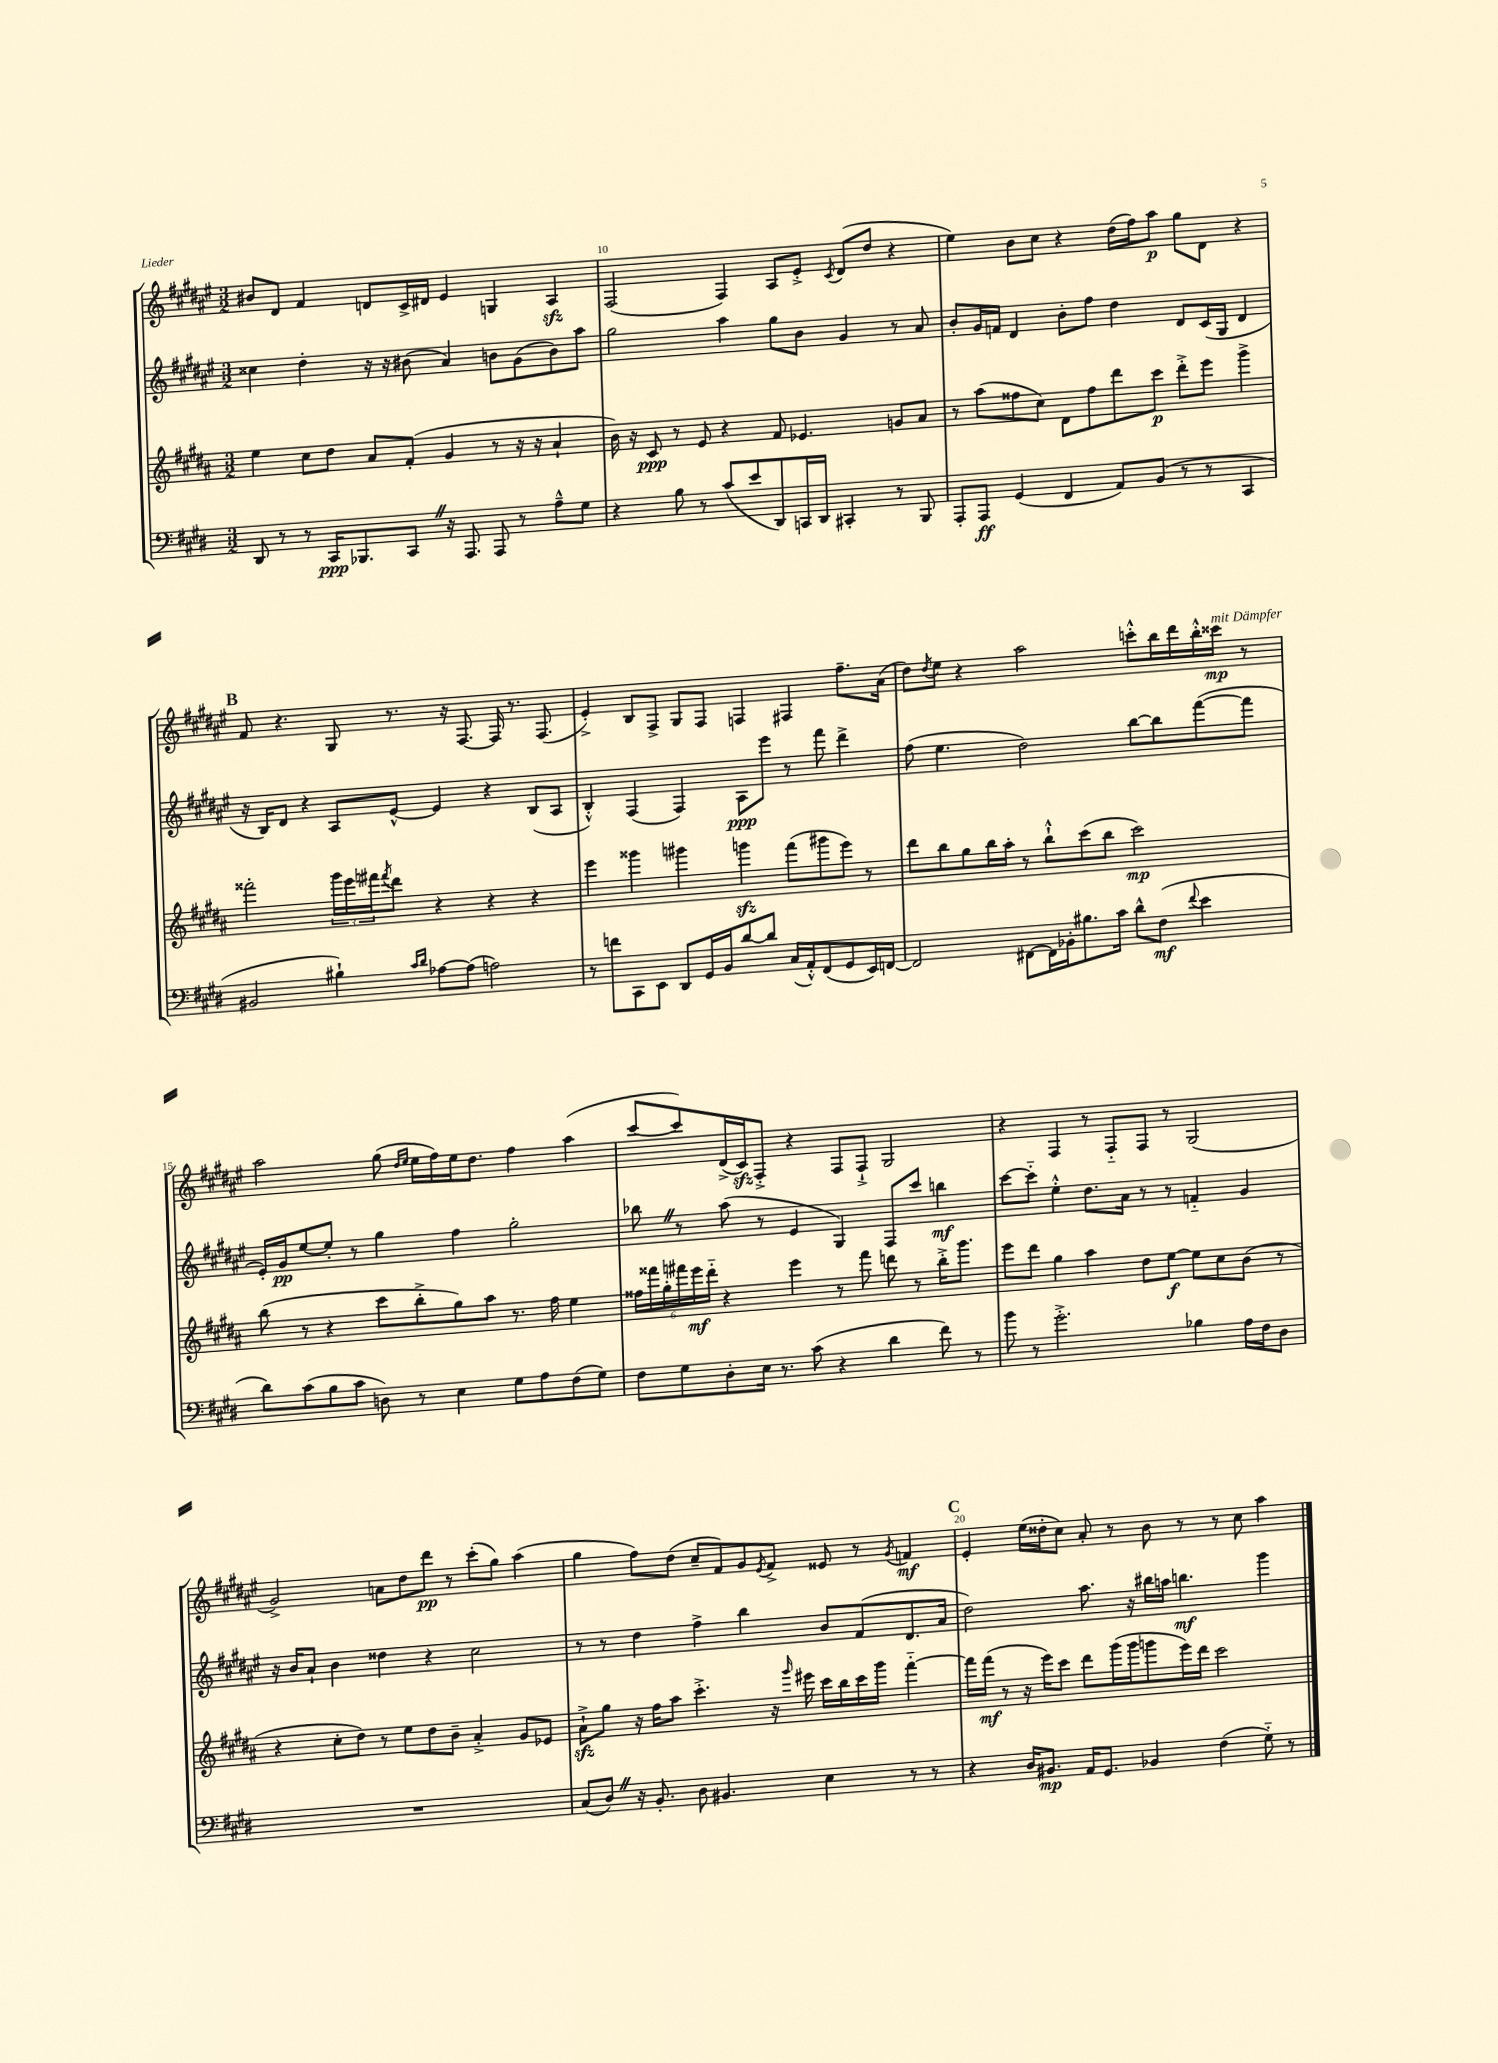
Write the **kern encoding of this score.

**kern	**dynam	**kern	**dynam	**kern	**dynam	**kern	**dynam
*part4	*part4	*part3	*part3	*part2	*part2	*part1	*part1
*staff4	*staff4	*staff3	*staff3	*staff2	*staff2	*staff1	*staff1
*clefF4	*	*clefG2	*	*clefG2	*	*clefG2	*
*k[f#c#g#d#]	*	*k[f#c#g#d#a#]	*	*k[f#c#g#d#a#e#]	*	*k[f#c#g#d#a#e#]	*
*M3/2	*	*M3/2	*	*M3/2	*	*M3/2	*
=9	=9	=9	=9	=9	=9	=9	=9
8DD#/	.	4ee\	.	4cc##X\	.	8b#X/L	.
8r	.	.	.	.	.	8d#/J	.
8r	.	8cc#\L	.	4dd#'\	.	4f#/	.
16CC#/KL	ppp	8dd#\J	.	.	.	.	.
8.BBB-X/	.	.	.	.	.	.	.
.	.	8a#/L	.	16r	.	8dn/L	.
.	.	.	.	16r	.	.	.
8CC#Z/J	.	(8f#'/J	.	(8b#X\	.	16c#^/L	.
.	.	.	.	.	.	16d#X/JJ	.
16r	.	4g#/	.	4a#/)	.	4e#/	.
8.AAA/	.	.	.	.	.	.	.
8AAA/	.	8r	.	8bn\L	.	4Gn/	.
8r	.	16r	.	(8g#\	.	.	.
.	.	16r	.	.	.	.	.
8A~^^\L	.	4a#`/	.	8b\)	.	4A#zz/	.
8G#\J	.	.	.	8aa#\J	.	.	.
=10	=10	=10	=10	=10	=10	=10	=10
4r	.	16b\)	.	2gg#\	.	(2F#/	.
.	.	16r	.	.	.	.	.
.	.	8c#/	ppp	.	.	.	.
8B\	.	8r	.	.	.	.	.
8r	.	8e/	.	.	.	.	.
(8c#/L	.	4r	.	4aa#\	.	4F#/)	.
8e/	.	.	.	.	.	.	.
8DD#/)	.	8f#/	.	8gg#\L	.	8A#/L	.
16CCn/L	.	4.e-X/	.	8b\J	.	8e#'^/J	.
16DD#/JJ	.	.	.	.	.	.	.
.	.	.	.	.	.	8qc#/	.
4CC#X'/	.	.	.	4g#/	.	(8d#/L	.
.	.	.	.	.	.	8dd#/J	.
8r	.	8gn/L	.	8r	.	4r	.
8BBB/	.	8a#/J	.	8a#/	.	.	.
=11	=11	=11	=11	=11	=11	=11	=11
8AAA'/L	.	8r	.	8b'/L	.	4ee#\)	.
8AAA/J	ff	(8aa#\L	.	16g#/L	.	.	.
.	.	.	.	16fn/JJ	.	.	.
(4GG#/	.	8ff##X\	.	4d#/	.	8b\L	.
.	.	8cc#\J)	.	.	.	8cc#\J	.
4FF#/	.	8d#\L	.	8b'\L	.	4r	.
.	.	8ff##\	.	8ff#\J	.	.	.
8AA/L)	.	8ddd#\	.	4dd#\	.	(16dd#\LL	.
.	.	.	.	.	.	16ff#\J)	.
(8BB/J	.	8ccc#\J	p	.	.	8aa#\J	p
8r	.	8ddd#'^\L	.	8d#/L	.	8gg#\L	.
8r	.	8eee\J	.	(16c#/L	.	8d#\J	.
.	.	.	.	16G#/JJ	.	.	.
4CC#/	.	4ggg#^\	.	4d#/	.	4r	.
!!LO:LB:g=z
!!LO:REH:place=s1:t=B
=12	=12	=12	=12	=12	=12	=12	=12
2BB#X/	.	2fff##X'\	.	16r	.	8f#/	.
.	.	.	.	16B/KL)	.	.	.
.	.	.	.	8d#/J	.	4.r	.
.	.	.	.	4r	.	.	.
4B#X`\)	.	24ggg#\LL	.	8A#/L	.	8G#/	.
.	.	24eee\	.	.	.	.	.
.	.	24fff#X\J	.	.	.	.	.
.	.	8qfff#/	.	.	.	.	.
.	.	8ddd#\J	.	[8e#^^/J	.	8.r	.
16qqc#/LL	.	.	.	.	.	.	.
16qqd#/JJ	.	.	.	.	.	.	.
[8A-X\L	.	4r	.	4e#/]	.	.	.
.	.	.	.	.	.	16r	.
(8A-\J]	.	.	.	.	.	[8.F#/	.
2An\)	.	4r	.	4r	.	.	.
.	.	.	.	.	.	16F#/]	.
.	.	.	.	.	.	8.r	.
.	.	4r	.	(8B/L	.	.	.
.	.	.	.	.	.	(8.F#/	.
.	.	.	.	8A#/J	.	.	.
=13	=13	=13	=13	=13	=13	=13	=13
8r	.	4eee\	.	4B'^^/)	.	4e#'^/)	.
8fn\L	.	.	.	.	.	.	.
8CC#\	.	4ggg##X\	.	(4F#/	.	8B/L	.
8EE\J	.	.	.	.	.	8F#^/J	.
8DD#/L	.	4ggg#X\	.	4F#/)	.	8G#/L	.
16GG#/L	.	.	.	.	.	8F#/J	.
16BB/J	.	.	.	.	.	.	.
[8d#/	.	4gggnzz\	.	8A#\L	ppp	4Fn/	.
8d#/J]	.	.	.	8eee#\J	.	.	.
(16C#/LL	.	(8fff#\L	.	8r	.	4F#X/	.
16AA'^^/J)	.	.	.	.	.	.	.
(8FF#/	.	8ggg#X\	.	8fff#\	.	.	.
8GG#/	.	8eee\J)	.	4ddd#^\	.	8.ff#~\L	.
16EE/L)	.	8r	.	.	.	.	.
[16FFn/JJ	.	.	.	.	.	(16a#\Jk	.
=14	=14	=14	=14	=14	=14	=14	=14
2FF/]	.	8ddd#\L	.	(8ff#\	.	8dd#\L)	.
.	.	.	.	.	.	8qdd#/	.
.	.	8bb\	.	4.ee#\	.	8ee#\J	.
.	.	8gg#\	.	.	.	4r	.
.	.	16bb\L	.	.	.	.	.
.	.	16aa#'\JJ	.	.	.	.	.
[8FF#X\L	.	8r	.	2dd#\)	.	2aa#\	.
16FF#\L]	.	8bb`^^\L	.	.	.	.	.
16BB-X'\J	.	.	.	.	.	.	.
8.B#X\	.	(8ccc#\	.	.	.	.	.
.	.	8bb\J	.	.	.	.	.
16c#\Jk	.	.	.	.	.	.	.
8d#^^\L	.	2ccc#\)	mp	[8bb\L	.	8cccn'^^\L	.
(8F#\J	mf	.	.	8bb\]	.	16bb\L	.
.	.	.	.	.	.	16ddd#\	.
8qqf#/	.	.	.	.	.	.	.
4e\	.	.	.	([8fff#\	.	16bb'^^\	.
!	!	!	!	!	!	!LO:TX:a:i:t=mit Dämpfer	!
.	.	.	.	.	.	16ccc##X\JJ	mp
.	.	.	.	8fff#\J]	.	8r	.
!!LO:LB:g=z
=15	=15	=15	=15	=15	=15	=15	=15
8d#\L)	.	(8bb\	.	16e#'/LL)	.	2aa#\	.
.	.	.	.	16g#/J	pp	.	.
(8c#\	.	8r	.	[8ee#/	.	.	.
8B\	.	4r	.	8ee#'/J]	.	.	.
8c#\J	.	.	.	8r	.	.	.
8Dn\)	.	8ccc#\L	.	4gg#\	.	(8gg#\	.
.	.	.	.	.	.	16qqdd#/LL	.
.	.	.	.	.	.	16qqee#/JJ	.
8r	.	8bb'^\	.	.	.	16ee#\LL	.
.	.	.	.	.	.	16ff#\)	.
4E\	.	8gg#\)	.	4ff#\	.	16ee#\J	.
.	.	.	.	.	.	8.dd#\J	.
.	.	8aa#\J	.	.	.	.	.
8G#\L	.	8.r	.	2gg#'\	.	4ff#\	.
8A\	.	.	.	.	.	.	.
.	.	16ff#\	.	.	.	.	.
(8F#\	.	4ee\	.	.	.	(4aa#\	.
8G#\J)	.	.	.	.	.	.	.
=16	=16	=16	=16	=16	=16	=16	=16
8F#\L	.	24ff##X\LL	.	8bb-XZ\	.	[8ccc#/L	.
.	.	24fff##X\	.	.	.	.	.
.	.	24gg#'\	.	.	.	.	.
8G#\	.	24fff#X\	.	8r	.	8ccc#/])	.
.	.	24eee\	mf	.	.	.	.
.	.	24ddd#\JJ	.	.	.	.	.
8D#'\	.	4r	.	(8aa#\	.	(16d#^/L	.
.	.	.	.	.	.	16c#zz/J)	.
16E\Jk	.	.	.	8r	.	8F#'^/J	.
8.r	.	.	.	.	.	.	.
.	.	4eee\	.	4e#/	.	4r	.
(8c#\	.	.	.	.	.	.	.
4r	.	8r	.	4G#/)	.	8F#/L	.
.	.	8fff#\	.	.	.	8F#`^/J	.
4d#\	.	8dddn\	.	8F#/L	.	2G#/	.
.	.	8r	.	8ccc#/J	.	.	.
8f#\)	.	16bb'^\KL	.	4bbn\	mf	.	.
.	.	8.ggg#\J	.	.	.	.	.
8r	.	.	.	.	.	.	.
=17	=17	=17	=17	=17	=17	=17	=17
8b\	.	8eee\L	.	[8ccc#\L	.	4r	.
8r	.	8ddd#\J	.	8ccc#\J]	.	.	.
2.g#'^\	.	4gg#\	.	4ee#'^^\	.	4F#/	.
.	.	4aa#\	.	8.dd#\L	.	8r	.
.	.	.	.	.	.	8F#/L	.
.	.	.	.	16a#\Jk	.	.	.
.	.	8dd#\L	.	8r	.	8F#/J	.
.	.	[8ee\J	f	8r	.	8r	.
4B-X\	.	8ee\L]	.	4fn/	.	(2G#/	.
.	.	8cc#\	.	.	.	.	.
16A\LL	.	(8b\J	.	4g#/	.	.	.
16F#\J	.	.	.	.	.	.	.
8D#\J	.	8r	.	.	.	.	.
!!LO:LB:g=z
=18	=18	=18	=18	=18	=18	=18	=18
1.r	.	4r	.	16r	.	2g#^/)	.
.	.	.	.	16b/KL	.	.	.
.	.	.	.	8a#`/J	.	.	.
.	.	8cc#'\L	.	4b\	.	.	.
.	.	8dd#\J)	.	.	.	.	.
.	.	8r	.	4dd##X\	.	8an\L	.
.	.	8ee\L	.	.	.	8dd#\	.
.	.	8dd#\	.	4r	.	8ddd#\J	pp
.	.	8b~\J	.	.	.	8r	.
.	.	4a#'^/	.	2cc#\	.	(8ccc#'\L	.
.	.	.	.	.	.	8gg#\J)	.
.	.	8g#/L	.	.	.	(4aa#\	.
.	.	8e-X/J	.	.	.	.	.
=19	=19	=19	=19	=19	=19	=19	=19
(8C#/L	.	8a#zz`^\L	.	8r	.	4gg#\	.
8D#Z/J)	.	8gg#\J	.	8r	.	.	.
16r	.	16r	.	4dd#\	.	8ff#\L)	.
8.BB'/	.	16ff#\KL	.	.	.	.	.
.	.	8aa#\J	.	.	.	(8dd#\J	.
8D#\	.	4.ccc#'^\	.	4ff#^\	.	8cc#~/L	.
4.BB#X/	.	.	.	.	.	8f#/)	.
.	.	.	.	4bb\	.	8g#/	.
.	.	.	.	.	.	8qe#/	.
.	.	16r	.	.	.	8f#^/J	.
.	.	16qqggg#/	.	.	.	.	.
.	.	16eee#X\	.	.	.	.	.
4E\	.	16ccc#\LL	.	8b/L	.	8e##X/	.
.	.	16bb\	.	.	.	.	.
.	.	16ccc#\	.	(8f#/	.	8r	.
.	.	16ggg#\JJ	.	.	.	.	.
.	.	.	.	.	.	8qg#/	.
8r	.	[4fff#\	.	8.d#/	.	4fn/	mf
8r	.	.	.	.	.	.	.
.	.	.	.	16a#/Jk	.	.	.
!!LO:REH:place=s1:t=C
=20	=20	=20	=20	=20	=20	=20	=20
4r	.	16fff#\LL]	.	2dd#\)	.	4e#'/	.
.	.	(16fff#\JJ	mf	.	.	.	.
.	.	8r	.	.	.	.	.
16D#/KL	.	16r	.	.	.	(16ee#\LL	.
8.BB#X/J	mp	16eee\KL)	.	.	.	16dd##X'\J	.
.	.	8ccc#\J	.	.	.	8cc#\J)	.
16AA/KL	.	8ddd#\L	.	8.aa#\	.	8a#'/	.
8.GG#/J	.	.	.	.	.	.	.
.	.	(16ggg#\L	.	.	.	8r	.
.	.	16ggg#\J	.	16r	.	.	.
4BB-X/	.	8gggn\	.	16bb#X\LL	.	8b\	.
.	.	.	.	16aan\JJ	.	.	.
.	.	16eee\L)	.	4.bbn\	mf	8r	.
.	.	16ddd#\JJ	.	.	.	.	.
(4F#\	.	2ccc#\	.	.	.	8r	.
.	.	.	.	.	.	8cc#\	.
8G#\)	.	.	.	4ggg#\	.	4aa#\	.
8r	.	.	.	.	.	.	.
==	==	==	==	==	==	==	==
*-	*-	*-	*-	*-	*-	*-	*-
